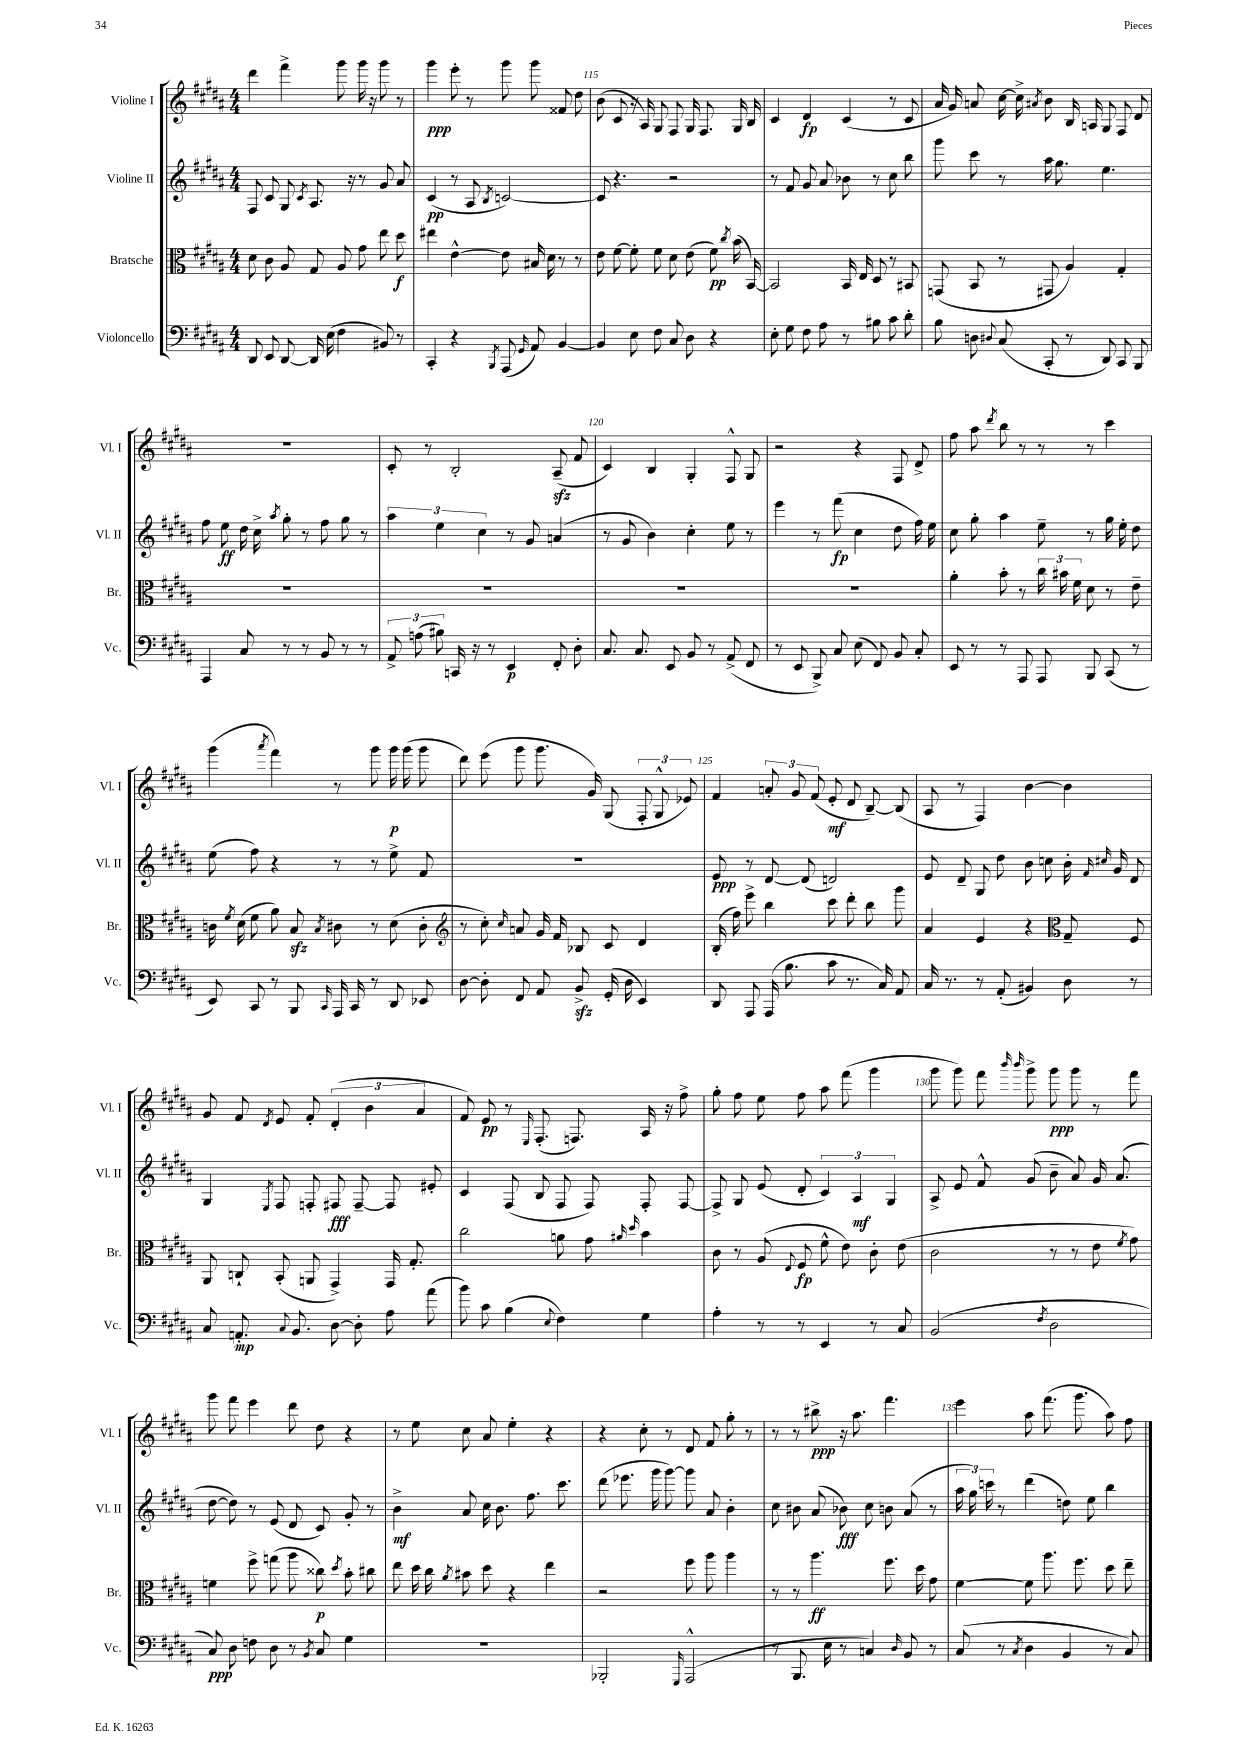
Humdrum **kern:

**kern	**kern	**kern	**kern
*staff4	*staff3	*staff2	*staff1
*clefF4	*clefC3	*clefG2	*clefG2
*k[f#c#g#d#a#]	*k[f#c#g#d#a#]	*k[f#c#g#d#a#]	*k[f#c#g#d#a#]
*M4/4	*M4/4	*M4/4	*M4/4
8DD#	8d#	8F#	4ddd#
8EE	8c#	8c#	.
[8DD#	8A#	8G#	4fff#^
.	.	8qc#	.
16DD#]	8G#	8.A#	.
(16E	.	.	.
4F#	8A#	.	8ggg#
.	.	16r	.
.	8g#	8r	16ggg#
.	.	.	16r
8BB#)	8ee	8g#	8ggg#
8r	8dd#	8a#	8r
=	=	=	=
4CC#'	4ee#	(4c#	4ggg#
4r	[4e^^	8r	8eee'
.	.	8A#	8r
8qBBB	.	8qB	.
(8AAA#	8e]	[2c)	8ggg#
16qqGG#	.	.	.
8AA#)	16B#	.	8ggg#
.	16d#	.	.
[4BB	8r	.	8f##
.	8r	.	8dd#
=	=	=	=
4BB]	8e	8c]	(8b
.	[8f#	4.r	8c#
8E	8f#']	.	16r
.	.	.	16A#)
8F#	8f#	.	8G#
8C#	8d#	2r	8F#
8D#	(8e	.	16G#
.	.	.	8.F#
4r	8f#)	.	.
.	8qcc#	.	.
.	(16b	.	16G#
.	[16BB)	.	16B
=	=	=	=
8E'	2BB]	8r	4c#
8G#	.	8f#	.
8F#	.	8g#	4d#
8A#	.	8a#	.
8r	16BB	8b-	(4c#
.	16E	.	.
8B#	8D#	8r	.
8c#	8r	8cc#	8r
8d#'	8BB#	8bb	8c#
=	=	=	=
8B	(8GG	8ggg#	16a#
.	.	.	16g#)
8D	8BB	8ccc#	8a
8qqD#	.	.	.
(8C#	8r	8r	[16cc#
.	.	.	16cc#^]
.	.	.	8qa#
8CC#'	8GG#	16aa#	8b
.	.	8.gg#	.
8r	4A#)	.	16B
.	.	.	16A
8DD#)	.	4.ee	8G#
8CC#	4G#'	.	8F#
8BBB	.	.	8d#
=	=	=	=
4AAA#	1r	8ff#	1r
.	.	8ee	.
8C#	.	16dd#	.
.	.	16cc#^	.
.	.	8qaa#	.
8r	.	8gg#'	.
8r	.	8r	.
8BB	.	8ff#	.
8r	.	8gg#	.
8r	.	8r	.
=	=	=	=
12AA#^	1r	6aa#	8c#'
(12A	.	.	.
.	.	.	8r
12B#)	.	6ee	.
16CC	.	.	2B'
16r	.	.	.
.	.	6cc#	.
8r	.	.	.
4EE	.	8r	.
.	.	8g#	.
8FF#'	.	(4a	(8A#~
8D#'	.	.	8f#
=	=	=	=
8.C#	1r	8r	4c#)
.	.	8g#	.
8.C#	.	.	.
.	.	4b)	4B
8EE	.	.	.
8BB	.	4cc#'	4G#'
8r	.	.	.
(8AA#^	.	8ee	8F#^^
8FF#	.	8r	8G#
=	=	=	=
8r	1r	4eee	2r
8EE	.	.	.
8BBB^)	.	8r	.
8C#	.	(8fff#	.
(8E	.	4cc#	4r
8FF#)	.	.	.
8BB	.	8dd#	8F#
8C#'	.	16ff#)	8d#^
.	.	16ee	.
=	=	=	=
8EE	4a#'	8cc#	8ff#
8r	.	8gg#'	8aa#
.	.	.	8qddd#
8r	8b'	4aa#	8bb
8AAA#	8r	.	8r
8AAA#	24cc#	8ee~	8r
.	24b#	.	.
.	24f#	.	.
8BBB	8d#	8r	8r
(8CC#	8r	16gg#	4ccc#
.	.	16ee'	.
8r	8e~	8dd#	.
=	=	=	=
8EE)	16c	(8ee	(4ggg#
.	8qf#	.	.
.	(16d#	.	.
8CC#	8f#	8ff#)	.
.	.	.	8qaaa#
8r	8a#)	4r	4fff#)
8BBB	8B	.	.
16qqCC#	8qB	.	.
16AAA#	8c#	8r	8r
16CC#	.	.	.
8r	8r	8r	8ggg#
8DD#	(8d#	8ee^	16ggg#
.	.	.	(16ggg#
8EE-	8c#'	8f#	8ggg#
=	=	=	=
*	*clefG2	*	*
[8D#	8r	1r	8ddd#)
8D#']	8cc#')	.	(8eee
.	16qqcc#	.	.
8FF#	8a	.	8ggg#
8AA#	16g#	.	8.ggg#
.	16f#	.	.
8BB^	8B-	.	.
.	.	.	16g#)
(16GG#'	8c#	.	(8G#
16D#	.	.	.
4EE)	4d#	.	12F#'
.	.	.	12G#^^
.	.	.	12e-)
=	=	=	=
8DD#	(16B'	8e	4f#
.	16ff#)	.	.
8AAA#	8eee^	8r	.
(16AAA#	4bb	[8d#	12a'
8.B	.	.	.
.	.	.	12g#
.	.	(8d#]	.
.	.	.	(12f#
8c#	8ccc#	2d)	8e'
8.r	8ddd#'	.	8d#
.	8bb	.	[8B~)
16C#)	.	.	.
8AA#	8ggg#	.	(8B]
=	=	=	=
16C#	4a#	8e	8A#
8.r	.	.	.
.	.	8d#~	8r
8r	4e	8G#	4F#)
(8AA#'	.	8dd#	.
4BB#)	4r	8b	[4b
.	.	8cc	.
*	*clefC3	*	*
8D#	8G#~	16b'	4b]
.	.	16qqf#	.
.	.	16qqcc#	.
.	.	16g#	.
8r	8F#	8d#	.
=	=	=	=
8C#	8AA#	4G#	8g#
8.AA'	8C`	.	8f#
.	.	8qE	8qd#
.	(8BB'	8F#	8e
8qqC#	.	.	.
8.BB	.	.	.
.	8AA	8F'	8f#'
[8D#	4GG#^)	8F#	(6d#'
8D#']	.	[8F#~	.
.	.	.	6b
8A#	16GG#	8F#]	.
.	8.G#'	.	.
.	.	.	6a#
(8a#	.	8e#'	.
=	=	=	=
8b)	2cc#	4c#	8f#)
8c#	.	.	8e
(4B	.	(8F#	8r
.	.	.	16qqE
.	.	8B	(8.F#'
8qqE	.	.	.
4F#)	8a	8F#	.
.	.	.	8.F)
.	8g#	8F#)	.
.	16qqa#	.	.
.	16qqdd#	.	.
4G#	4b	8F#'	16A#
.	.	.	16r
.	.	[8F#	8ff#^
=	=	=	=
4A#'	8c#	8F#^]	8gg#'
.	8r	8G#	8ff#
8r	(8A#	(8e	8ee
.	8qqE	.	.
8r	8F#	8d#'	8ff#
4EE	8f#^^	6c#)	8aa#
.	8e)	.	(8fff#
.	.	6A#	.
8r	8c#'	.	4ggg#
.	.	6G#	.
8C#	(8e	.	.
=	=	=	=
(2BB	2c#	8A#^	8ggg#
.	.	8e	8ggg#)
.	.	8f#^^	8fff#
.	.	.	16qqbbb
.	.	.	16qqbbb
.	.	(8g#	8ggg#^
8qF#	.	.	.
2D#	8r	8b~	8ggg#
.	8r	8a#)	8ggg#
.	8e	16g#	8r
.	.	(8.a#	.
.	8qf#	.	.
.	8g#)	.	8fff#
=	=	=	=
8C#)	4f	[8dd#	8ggg#
8D#	.	8dd#])	8fff#
8F	8ff#^	8r	4eee
8D#	(8gg	(8e	.
8r	8aa#	8d#	8ddd#
8qBB	.	.	.
8C#	8cc##)	8c#)	8dd#
.	8qdd#	.	.
4G#	8b'	8g#'	4r
.	8cc#	8r	.
=	=	=	=
1r	8ee	4b^	8r
.	16dd#	.	8ee
.	16cc#	.	.
.	8qa#	.	.
.	8b#	8a#	8cc#
.	8dd#	16cc#	8a#
.	.	8.b	.
.	4r	.	4ee'
.	.	8.ff#	.
.	4ee	.	4r
.	.	8.ccc#	.
=	=	=	=
2BBB-'	2r	(8ddd#	4r
.	.	8.eee-	.
.	.	.	8cc#'
.	.	16ggg#	.
.	.	[8ggg#)	8r
16qqGGG#	.	.	.
(2AAA#^^	8ff#	8ggg#]	8d#
.	8aa#	8a#	8f#
.	4aa#	4b'	8gg#'
.	.	.	8r
=	=	=	=
8r	8r	8cc#	8r
8.BBB	8r	8b#	8r
.	4.aa#	(8a#	8bb#^
16E	.	.	.
8r	.	8b-)	16r
.	.	.	8.aa#
4C)	.	8cc#	.
.	8.ff#	8b	4.fff#
16qqD#	.	.	.
8BB	.	(8a#	.
.	16dd#	.	.
8r	8g#	8r	.
=	=	=	=
(8C#	[4f#	24aa#	4eee
.	.	24gg#)	.
.	.	24ccc	.
8r	.	8r	.
8qC#	.	.	.
4D#	8f#]	(4ddd#	8aa#
.	8.aa#	.	(8.fff#
4BB	.	8dd)	.
.	8.ff#	.	8.ggg#
.	.	8ee	.
8r	8dd#	4bb	8aa#)
8C#)	8ee~	.	8ff#
==	==	==	==
*-	*-	*-	*-
